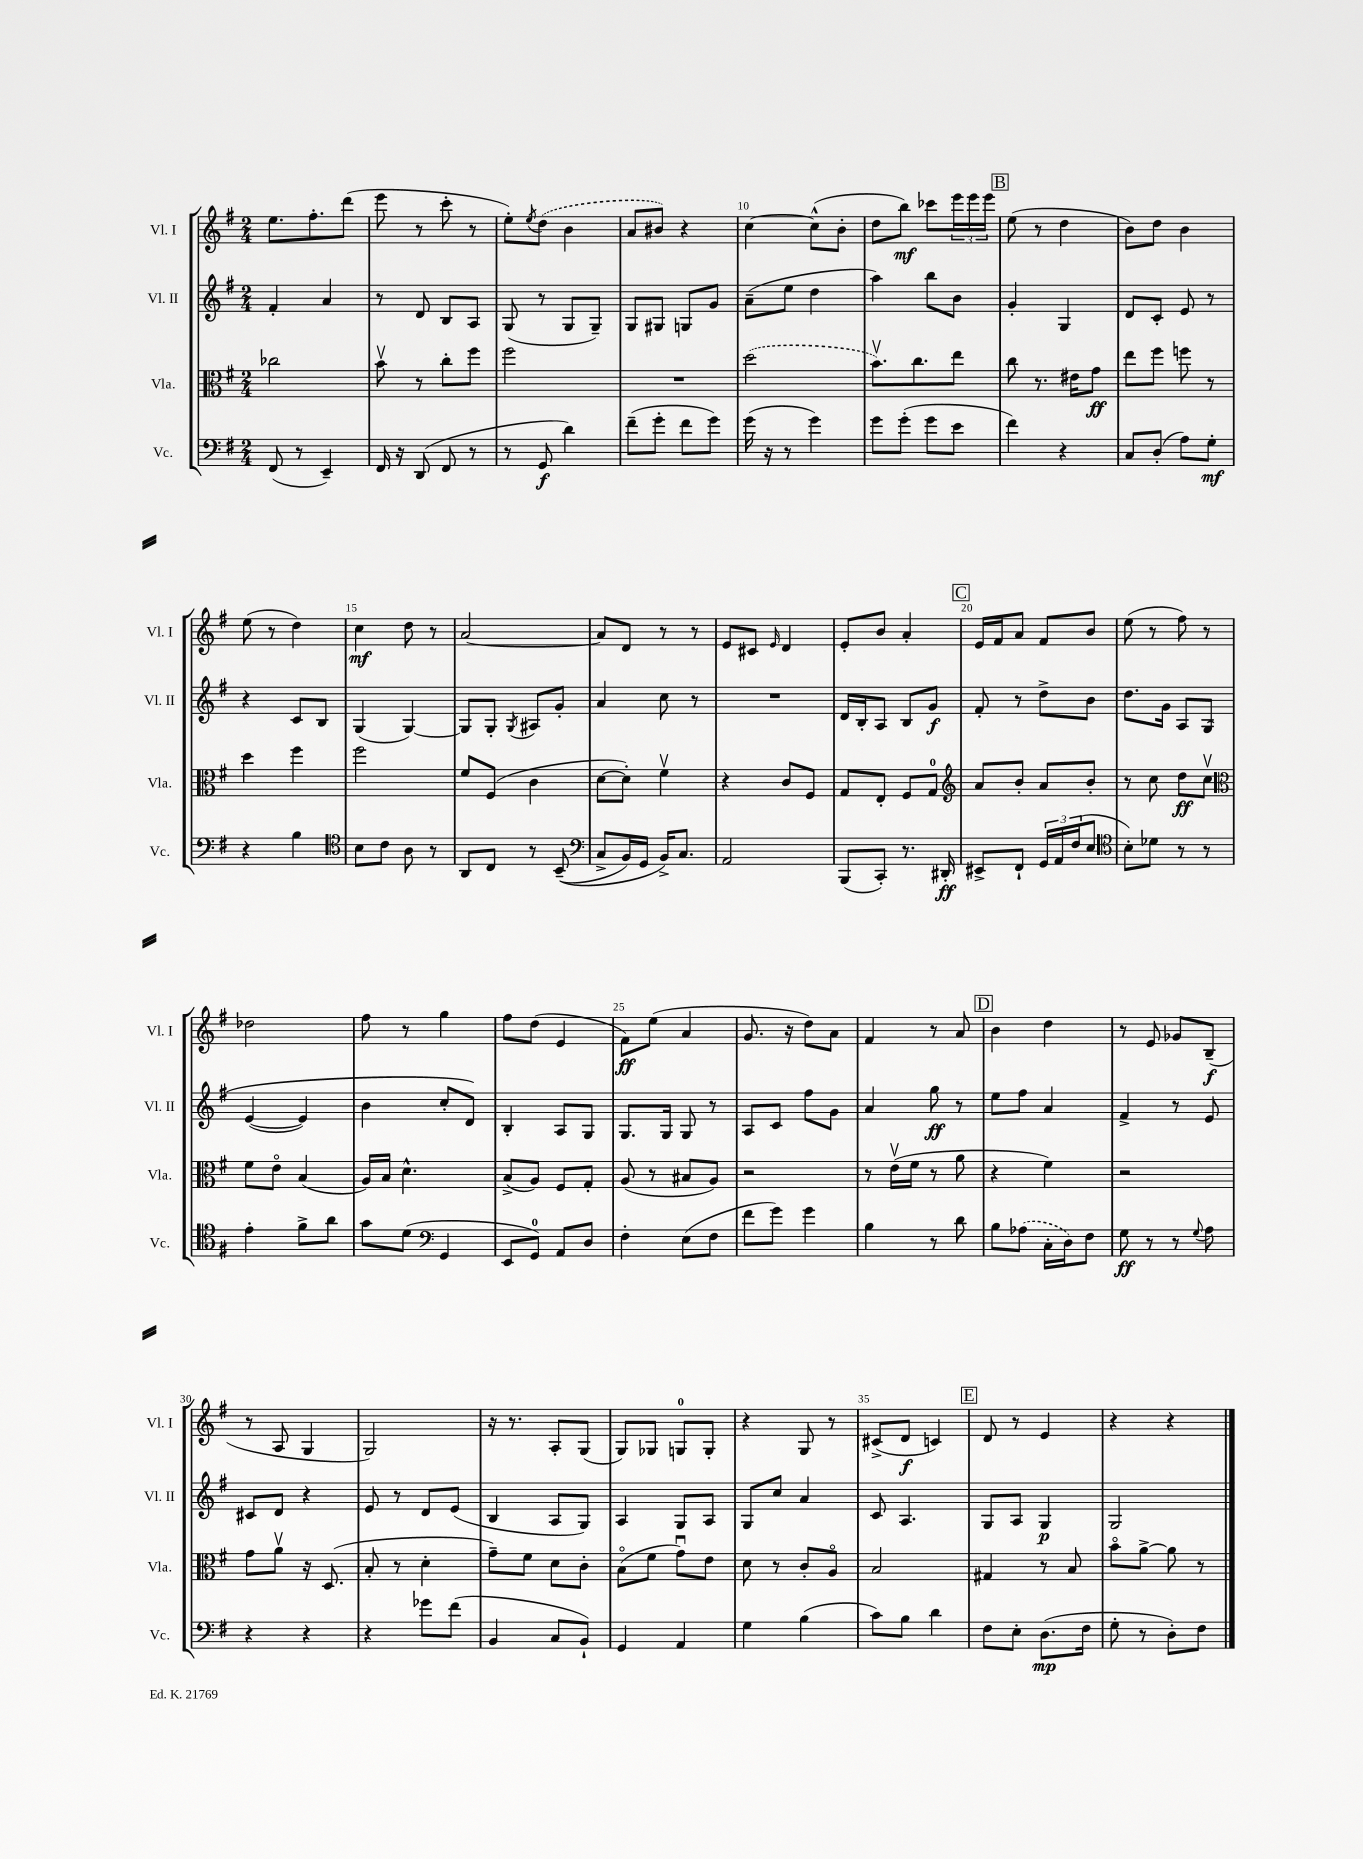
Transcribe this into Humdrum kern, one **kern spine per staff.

**kern	**kern	**kern	**kern
*staff4	*staff3	*staff2	*staff1
*clefF4	*clefC3	*clefG2	*clefG2
*k[f#]	*k[f#]	*k[f#]	*k[f#]
*M2/4	*M2/4	*M2/4	*M2/4
(8FF#	2cc-	4f#'	8.ee
8r	.	.	.
.	.	.	8.ff#'
4EE~)	.	4a	.
.	.	.	(8ddd
=	=	=	=
16FF#	8bv	8r	8eee
16r	.	.	.
(8DD	8r	8d	8r
8FF#	8cc'	8B	8ccc'
8r	8ff#	8A	8r
=	=	=	=
8r	2ff#	(8G	8ee')
.	.	.	8qee
8GG	.	8r	(8dd
4d)	.	8G	4b
.	.	8G~)	.
=	=	=	=
(8f#~	2r	8G	8a
8g'	.	8G#	8b#)
8f#	.	8G	4r
8g)	.	8g	.
=	=	=	=
(16g	(2dd	(8a~	[4cc
16r	.	.	.
8r	.	8ee	.
4g)	.	4dd	(8cc^^]
.	.	.	8b'
=	=	=	=
8g	8.bv)	4aa)	8dd
(8g'	.	.	8bb)
.	8.cc	.	.
8g	.	8bb	8ccc-
8e	8ee	8b	24eee
.	.	.	24eee
.	.	.	24eee
=	=	=	=
4f#)	8cc	4g'	(8ee
.	8.r	.	8r
4r	.	4G	4dd
.	16e#	.	.
.	8g	.	.
=	=	=	=
8C	8ee	8d	8b)
(8D'	8ff#	8c'	8dd
8A)	8ff	8e	4b
8G'	8r	8r	.
=	=	=	=
4r	4dd	4r	(8ee
.	.	.	8r
4B	4ff#	8c	4dd)
.	.	8B	.
=	=	=	=
*clefC4	*	*	*
8B	2ff#	(4G	4cc
8c	.	.	.
8A	.	[4G)	8dd
8r	.	.	8r
=	=	=	=
8AA	8f#	8G]	[2a
8C	(8F#	8G'	.
.	.	8qG	.
8r	4c	8A#	.
&((8BB~	.	8g'	.
=	=	=	=
*clefF4	*	*	*
8C^	[8d	4a	8a]
16BB)	8d'])	.	8d
16GG	.	.	.
16BB^&)	4f#v	8cc	8r
8.C	.	.	.
.	.	8r	8r
=	=	=	=
2AA	4r	2r	8e
.	.	.	8c#
.	.	.	16qqe
.	8c	.	4d
.	8F#	.	.
=	=	=	=
(8BBB	8G	16d	8e'
.	.	16B'	.
8CC')	8E'	8A	8b
8.r	8F#	8B	4a'
.	8G	8g	.
16DD#'	.	.	.
=	=	=	=
*	*clefG2	*	*
8EE#^	8a	8f#'	16e
.	.	.	16f#
8FF#`	8b'	8r	8a
24GG	8a	8dd^	8f#
24AA	.	.	.
(24F#	.	.	.
8E	8b'	8b	8b
=	=	=	=
*clefC4	*	*	*
8B')	8r	8.dd	(8ee
8d-	8cc	.	8r
.	.	16g	.
8r	8dd	8A	8ff#)
8r	8ccv	&(8G	8r
=	=	=	=
*	*clefC3	*	*
4e'	8f#	([4e	2dd-
.	8eo	.	.
8f#^	(4B	4e])	.
8a	.	.	.
=	=	=	=
8g	16A)	4b	8ff#
.	16B	.	.
(8d	4.d^^	.	8r
*clefF4	*	*	*
4GG	.	8cc'	4gg
.	.	8d&)	.
=	=	=	=
8EE	(8B^	4B'	8ff#
8GG)	8A)	.	(8dd
8AA	8F#	8A	4e
8D	8G'	8G	.
=	=	=	=
4F#'	(8A	8.G	8f#)
.	8r	.	(8ee
.	.	16G	.
(8E	8B#	8G	4a
8F#	8A)	8r	.
=	=	=	=
8f#	2r	8A	8.g
8g)	.	8c	.
.	.	.	16r
4g	.	8ff#	8dd)
.	.	8g	8a
=	=	=	=
4B	8r	4a	4f#
.	(16ev	.	.
.	16f#	.	.
8r	8r	8gg	8r
8d	8a	8r	8a
=	=	=	=
8B	4r	8ee	4b
(8A-	.	8ff#	.
16C'	4f#)	4a	4dd
16D)	.	.	.
8F#	.	.	.
=	=	=	=
8G	2r	4f#^	8r
8r	.	.	8e
8r	.	8r	8g-
8qqG	.	.	.
8A	.	8e	(8B~
=	=	=	=
4r	8g	8c#	8r
.	8av	8d	8A
4r	16r	4r	4G
.	(8.D	.	.
=	=	=	=
4r	8B'	8e	2G)
.	8r	8r	.
8g-	4d'	8d	.
(8f#	.	(8e	.
=	=	=	=
4BB	8g~)	4B	16r
.	.	.	8.r
.	8f#	.	.
8C	8d	8A	8A'
8BB`)	8c'	8G)	(8G
=	=	=	=
4GG	(8Bo	4A	8G)
.	8f#	.	8G-
4AA	8gu)	8G	8G
.	8e	8A	8G'
=	=	=	=
4G	8d	8G	4r
.	8r	8cc	.
(4B	8c'	4a	8G
.	8Ao	.	8r
=	=	=	=
8c)	2B	8c	(8c#^
8B	.	4.A	8d
4d	.	.	4c)
=	=	=	=
8F#	4G#	8G	8d
8E'	.	8A	8r
(8.D	8r	4G	4e
.	8B	.	.
16F#	.	.	.
=	=	=	=
8G'	8bo	2G	4r
8r	[8a^	.	.
8D')	8a]	.	4r
8F#	8r	.	.
==	==	==	==
*-	*-	*-	*-
